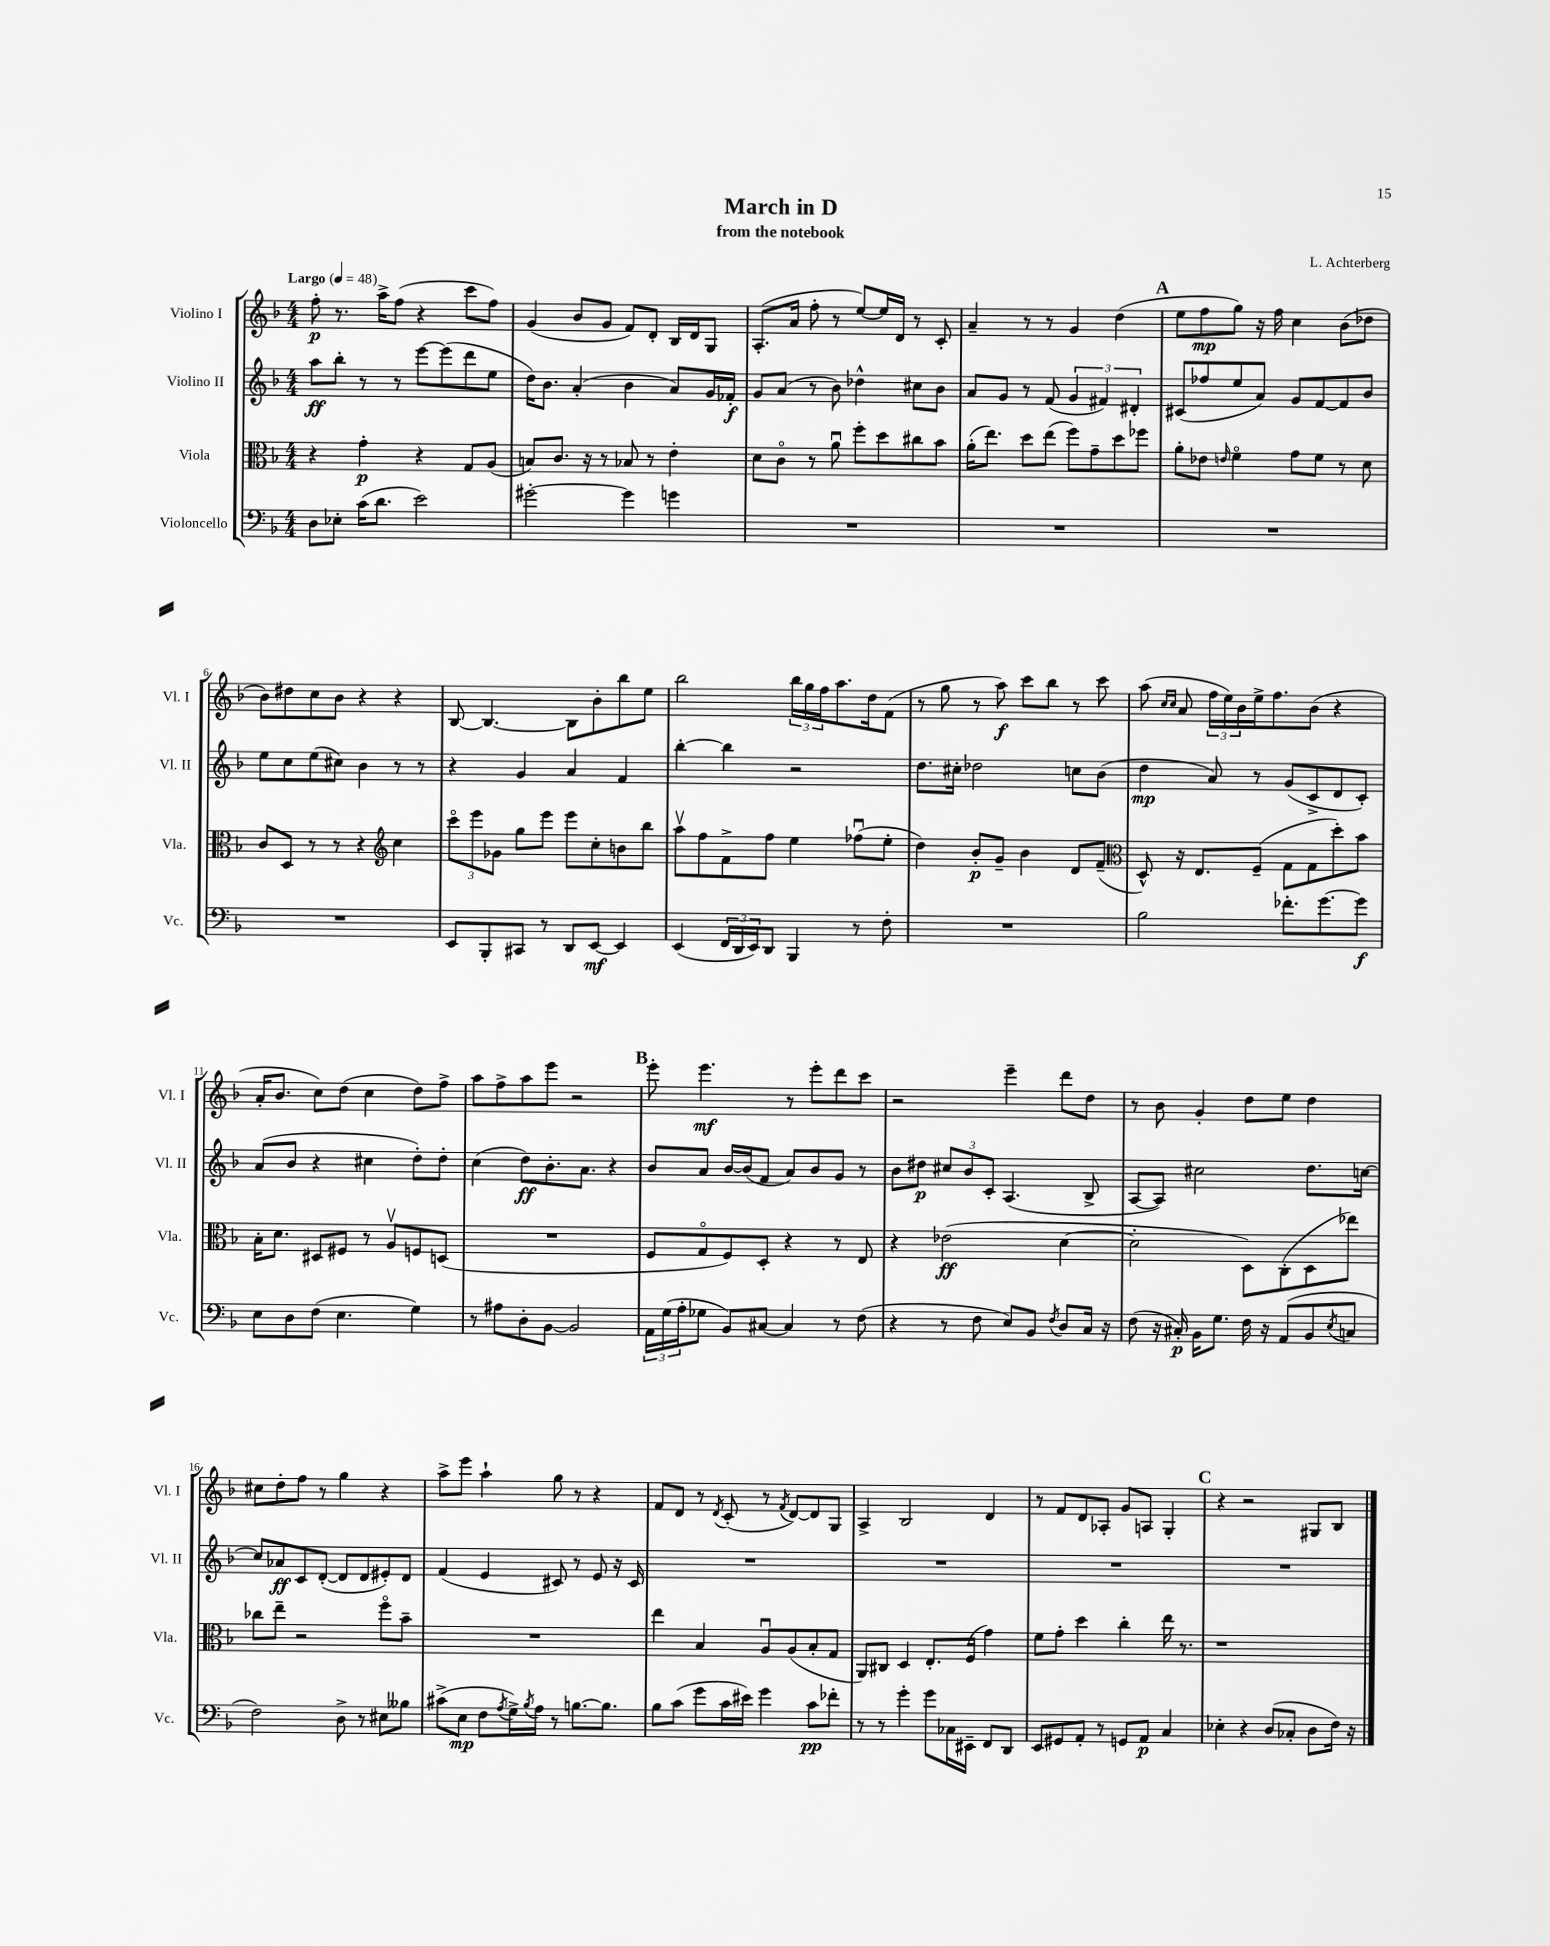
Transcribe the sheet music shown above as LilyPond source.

\header { title = "March in D" composer = "L. Achterberg" subtitle = "from the notebook" }
<<
\new StaffGroup <<
\new Staff = "s0" \with { instrumentName = "Violino I" shortInstrumentName = "Vl. I" } {
    \clef treble \key f \major \numericTimeSignature \time 4/4 \tempo "Largo" 4 = 48
    f''8-.\p r8. a''16-> f''8( r4 c'''8 f''8) |
    g'4( bes'8 g'8 f'8) d'8-. bes16 d'16 g8 |
    a8.-.( a'16 f''8-. r8 e''8~) e''16 d'16 r8 c'8-. |
    a'4-- r8 r8 g'4 d''4( |
    \mark \markup { \bold "A" } e''8 f''8\mp g''8) r16 f''16 c''4 bes'8( des''8 |
    bes'8) dis''8 c''8 bes'8 r4 r4 |
    bes8~ bes4.~ bes8 bes'8-. bes''8 e''8 |
    bes''2 \tuplet 3/2 { bes''16 g''16 f''16 } a''8. d''16 f'8( |
    r8 g''8 r8 a''8\f) c'''8 bes''8 r8 c'''8 |
    a''8( \grace { c''16 c''16 } a'8 \tuplet 3/2 { f''16 e''16) bes'16 } e''16-> f''8. bes'8( r4 |
    a'16-. bes'8. c''8) d''8( c''4 d''8) f''8-> |
    a''8 f''8-> a''8 e'''8 r2 |
    \mark \markup { \bold "B" } e'''8-. e'''4.\mf r8 e'''8-. d'''8 c'''8 |
    r2 e'''4-- d'''8 d''8 |
    r8 bes'8 g'4-. d''8 e''8 d''4 |
    cis''8 d''8-. f''8 r8 g''4 r4 |
    a''8-> e'''8 a''4-! g''8 r8 r4 |
    f'8 d'8 r8 \acciaccatura { d'8 } c'8-.( r8 \acciaccatura { f'8 } d'8~) d'8 g8 |
    a4-> bes2 d'4 |
    r8 f'8 d'8 aes8-. g'8 a8 g4-. |
    \mark \markup { \bold "C" } r4 r2 gis8 bes8 \bar "|." |
}
\new Staff = "s1" \with { instrumentName = "Violino II" shortInstrumentName = "Vl. II" } {
    \clef treble \key f \major \numericTimeSignature \time 4/4
    a''8\ff bes''8-. r8 r8 e'''8~ e'''8( d'''8 e''8 |
    d''16) bes'8. a'4-.( bes'4 a'8) g'16 fes'16-.\f |
    g'8 a'8( r8 bes'8) des''4-^ cis''8 bes'8 |
    a'8 g'8 r8 f'8( \tuplet 3/2 { g'4 fis'4) dis'4-. } |
    \mark \markup { \bold "A" } cis'8( fes''8 e''8 a'8) g'8 f'8~ f'8 bes'8 |
    e''8 c''8 e''8( cis''8) bes'4 r8 r8 |
    r4 g'4 a'4 f'4 |
    bes''4~-. bes''4 r2 |
    d''8. cis''16-. des''2 c''8 bes'8( |
    d''4\mp a'8) r8 g'8( c'8-> d'8 c'8-.) |
    a'8( bes'8 r4 cis''4 d''8-.) d''8-. |
    c''4( d''8\ff) bes'8.-. a'8. r4 |
    \mark \markup { \bold "B" } bes'8 a'8 bes'16~ bes'16( f'8 a'8) bes'8 g'8 r8 |
    bes'8 dis''8\p \tuplet 3/2 { cis''8 bes'8 c'8-. } a4.( bes8-> |
    a8~ a8) cis''2 d''8. c''16~ |
    c''8 aes'8\ff c'8 d'8~-.( d'8 d'8 eis'8-.) d'8 |
    f'4( e'4 cis'8) r8 e'8 r16 cis'16 |
    R1 |
    R1 |
    R1 |
    \mark \markup { \bold "C" } R1 \bar "|." |
}
\new Staff = "s2" \with { instrumentName = "Viola" shortInstrumentName = "Vla." } {
    \clef alto \key f \major \numericTimeSignature \time 4/4
    r4 g'4-.\p r4 g8 a8( |
    b8) c'8. r16 r8 bes8 r8 e'4-. |
    d'8 c'8\flageolet r8 a'8\downbow f''8-. d''8 cis''8 bes'8 |
    a'16-.( e''8.) d''8 e''8( f''8) g'8-- d''8 fes''8 |
    \mark \markup { \bold "A" } a'8-. ees'8 \grace { e'16 } f'4\flageolet g'8 f'8 r8 d'8 |
    c'8 d8 r8 r8 r4 \clef treble c''4 |
    \tuplet 3/2 { c'''8\flageolet e'''8 ges'8 } g''8 e'''8 e'''8 c''8-. b'8 bes''8 |
    a''8\upbow f''8 f'8-> f''8 e''4 fes''8\downbow( e''8-. |
    d''4) bes'8-.\p g'8-- bes'4 d'8 f'8--( |
    \clef alto d8-^) r16 e8. f8--( g8 g8 d''8-.) bes'8 |
    bes16-. d'8. dis8 fis8 r8 a8\upbow f8 d8( |
    R1 |
    \mark \markup { \bold "B" } f8 g8\flageolet f8) d8-. r4 r8 e8 |
    r4 ees'2\ff( d'4~ |
    d'2-. d8) c8-.( d8 ees''8) |
    ces''8 e''8-- r2 f''8\flageolet bes'8-- |
    R1 |
    e''4 bes4 a8\downbow a8( bes8-. g8 |
    a,8) cis8 d4 e8.-. f16( g'4) |
    f'8 g'8-. d''4 c''4-. e''16 r8. |
    \mark \markup { \bold "C" } r1 \bar "|." |
}
\new Staff = "s3" \with { instrumentName = "Violoncello" shortInstrumentName = "Vc." } {
    \clef bass \key f \major \numericTimeSignature \time 4/4
    d8 ees8-. c'16( d'8. e'2) |
    gis'2~-. gis'4 g'4 |
    R1 |
    R1 |
    \mark \markup { \bold "A" } R1 |
    R1 |
    e,8 bes,,8-. cis,8 r8 d,8 e,8~\mf e,4 |
    e,4( \tuplet 3/2 { f,16 d,16 e,16) } d,8 bes,,4 r8 f8-. |
    R1 |
    bes2 fes'8.-. g'8.~ g'8\f |
    e8 d8 f8( e4. g4) |
    r8 ais8 d8-. bes,8~ bes,2 |
    \mark \markup { \bold "B" } \tuplet 3/2 { a,16 g16( a16-. } ges8 bes,8) cis8~ cis4 r8 f8( |
    r4 r8 f8 e8) bes,8 \acciaccatura { f8 } d8 c16 r16 |
    f8( r16 cis16-.\p) bes,16 g8. f16 r16 a,8( bes,8 \acciaccatura { e8 } c8 |
    f2) d8-> r8 eis8 beses8 |
    cis'8->( e8\mp f8 \acciaccatura { a8 } g16->) \acciaccatura { bes8 } a16 r8 b8.~ b8. |
    bes8 c'8( g'8 c'16 eis'16) g'4 c'8\pp fes'8-. |
    r8 r8 g'4-. g'8 ces16 eis,16-- f,8 d,8 |
    e,8 gis,8 a,8-. r8 g,8 a,8\p c4 |
    \mark \markup { \bold "C" } ees4-. r4 d8( ces8-. d8 f16) r16 \bar "|." |
}
>>
>>
